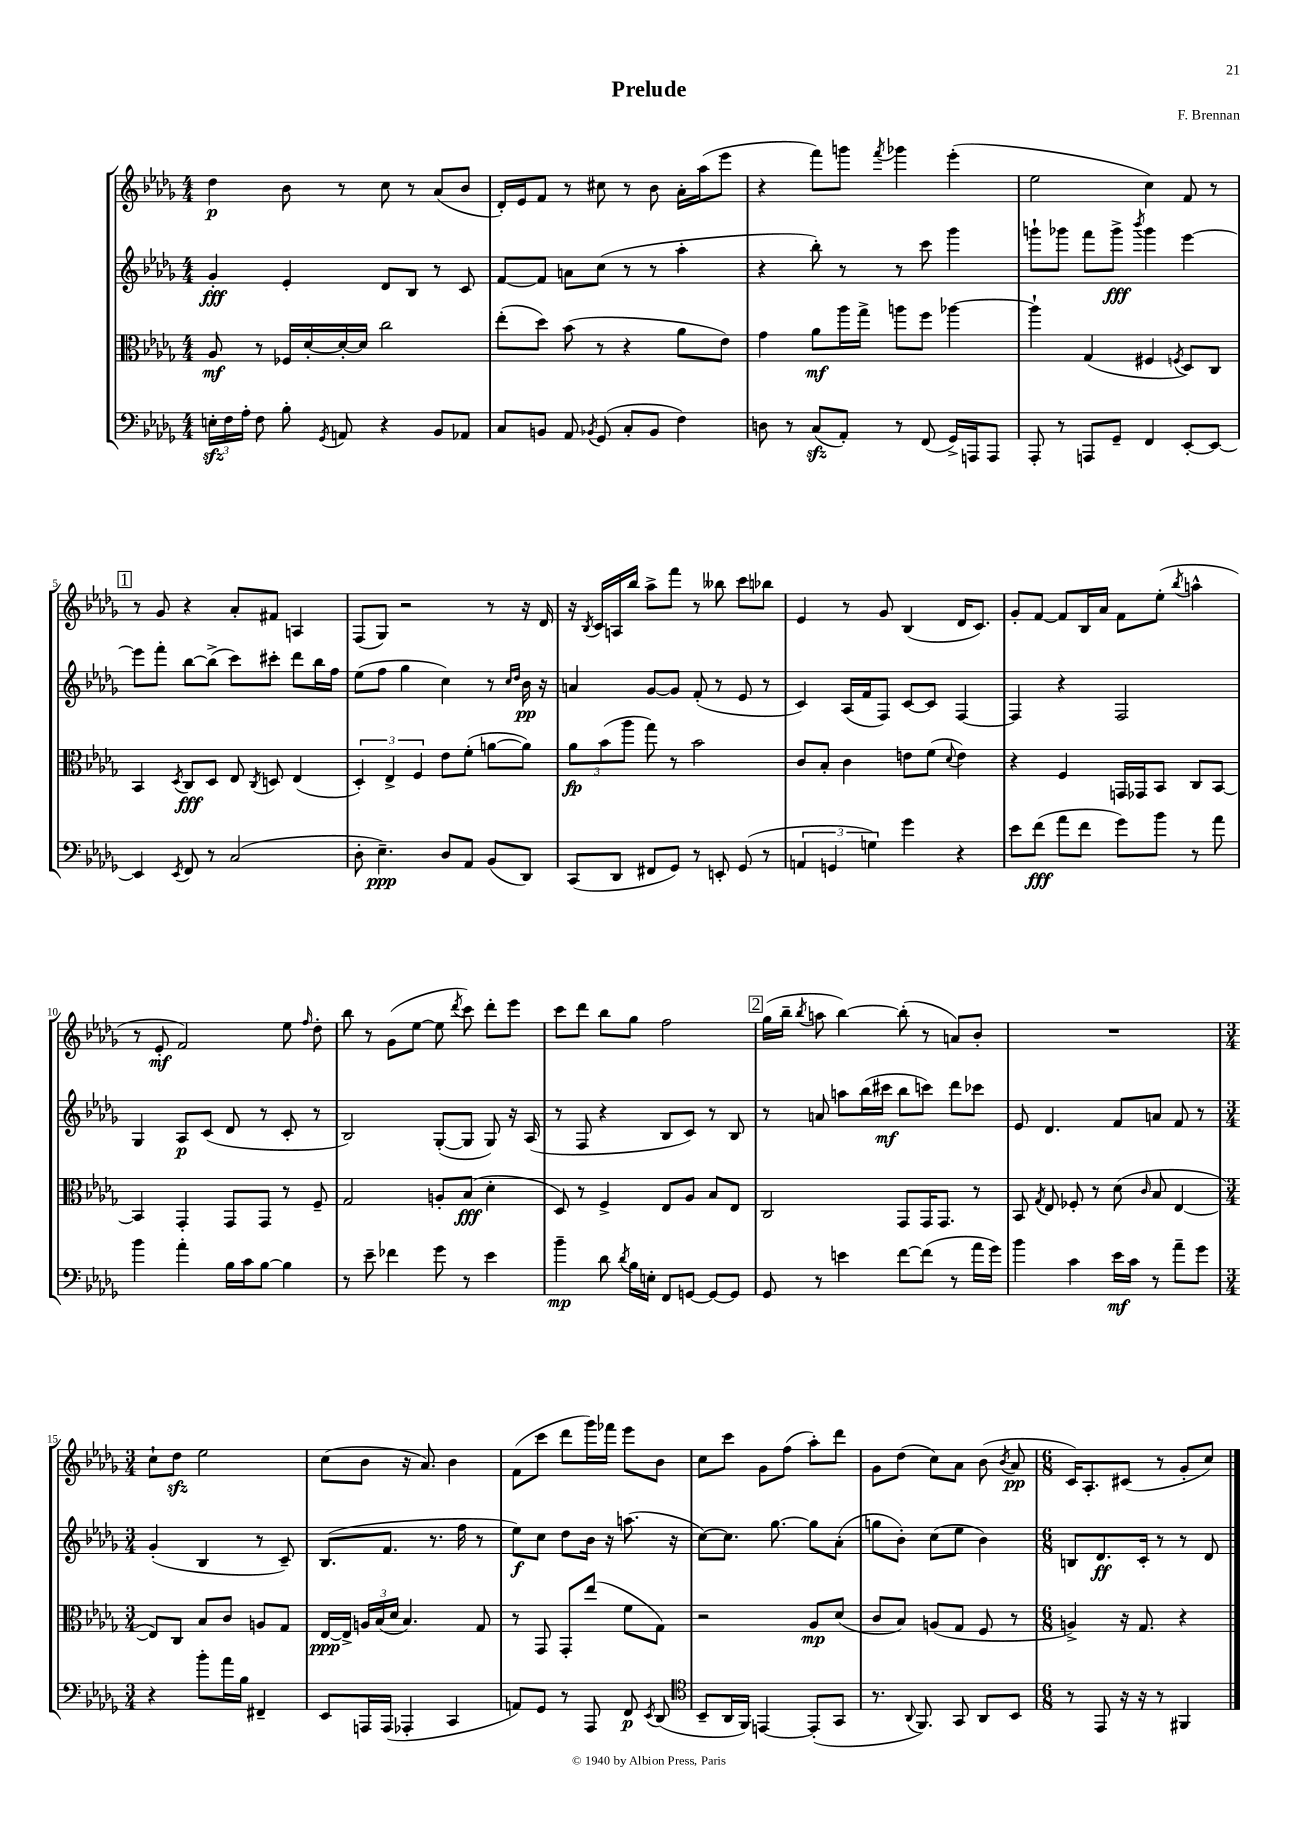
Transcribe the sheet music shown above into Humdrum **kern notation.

**kern	**kern	**kern	**kern
*staff4	*staff3	*staff2	*staff1
*clefF4	*clefC3	*clefG2	*clefG2
*k[b-e-a-d-g-]	*k[b-e-a-d-g-]	*k[b-e-a-d-g-]	*k[b-e-a-d-g-]
*M4/4	*M4/4	*M4/4	*M4/4
24E'	8A-	4g-'	4dd-
24F	.	.	.
24A-'	.	.	.
8F	8r	.	.
8B-'	16F-	4e-'	8b-
.	[16d-'	.	.
8qGG-	.	.	.
8AA	16d-'_	.	8r
.	16d-]	.	.
4r	2cc	8d-	8cc
.	.	8B-	8r
8BB-	.	8r	(8a-
8AA-	.	8c	8b-
=	=	=	=
8C	(8ee-'	[8f	16d-')
.	.	.	16e-
8BB	8dd-)	8f]	8f
8AA-	(8b-	8a	8r
8qBB-	.	.	.
(8GG-	8r	(8cc	8cc#
8C'	4r	8r	8r
8BB-	.	8r	8b-
4F)	8a-	4aa-'	16a-'
.	.	.	(16aa-
.	8e-)	.	8eee-
=	=	=	=
8D	4g-	4r	4r
8r	.	.	.
(8C	8a-	8bb-')	8fff)
8AA-')	16aa-	8r	8ggg
.	16gg-^	.	.
.	.	.	8qfff
8r	8aa	8r	4ggg-
(8FF	8ff	8ccc	.
16GG-^)	[4aa-	4ggg-	(4eee-'
16AAA	.	.	.
8AAA	.	.	.
=	=	=	=
8AAA-'	4aa-`]	8ggg`	2ee-
8r	.	8ggg-	.
8AAA	(4G-	8fff	.
8GG-~	.	8ggg-^	.
.	.	8qbbb-	.
4FF	4F#	4ggg-	4cc)
.	8qF	.	.
[8EE-'	8D-)	[4eee-	8f
8EE-_	8C	.	8r
=	=	=	=
4EE-]	4BB-	8eee-]	8r
.	.	8fff'	8g-
8qEE-	8qD-	.	.
8FF	8C	[8bb-	4r
8r	8D-	(8bb-^]	.
(2C	8E-	8ccc)	8a-'
.	8qC	.	.
.	8D	8ccc#'	8f#
.	(4E-	8ddd-	4A
.	.	16bb-	.
.	.	16ff	.
=	=	=	=
8D-'	6D-')	(8ee-	(8F
4.E-~)	.	8ff	8G-)
.	6E-^	.	.
.	.	4gg-	2r
.	6F	.	.
8D-	8e-	4cc)	.
8AA-	(8f'	.	.
(8BB-	[8a	8r	8r
.	.	16qqcc	.
.	.	16qqdd-	.
8DD-)	8a])	16b-	16r
.	.	16r	16d-
=	=	=	=
(8CC	12a-	4a	16r
.	.	.	8qB-
.	.	.	16c
.	(12b-	.	.
8DD-	.	.	16A
.	12aa-	.	.
.	.	.	16bb-
8FF#	8gg-)	[8g-	8aa-^
8GG-)	8r	8g-]	8fff
8r	2b-	(8f'	8r
8EE'	.	8r	8bb--
(8GG-	.	8e-	8ccc
8r	.	8r	8bb-
=	=	=	=
6AA	8c	4c)	4e-
.	8B-'	.	.
6GG	.	.	.
.	4c	(16A-	8r
.	.	16f	.
6G)	.	.	.
.	.	8F)	8g-
4g-	8e	[8c	(4B-
.	(8f	8c]	.
.	8qqd-	.	.
4r	4e)	[4F	16d-
.	.	.	8.c)
=	=	=	=
8e-	4r	4F]	8g-'
(8f	.	.	[8f
8a-	4F	4r	8f]
8f	.	.	16B-
.	.	.	16a-
8g-)	16GG	2F	8f
.	16GG-	.	.
8b-	8BB-	.	(8ee-'
.	.	.	8qbb-
8r	8C	.	4aa^^
8a-	[8BB-	.	.
=	=	=	=
4b-	4BB-]	4G-	8r
.	.	.	8e-'
4a-'	4GG-'	8A-	2f)
.	.	(8c	.
16B-	8GG-	8d-	.
16c	.	.	.
[8B-	8GG-	8r	.
4B-]	8r	8c'	8ee-
.	.	.	16qqff
.	8F~	8r	8dd-'
=	=	=	=
8r	2G-	2B-)	8bb-
8e-~	.	.	8r
4f-	.	.	(8g-
.	.	.	[8ee-
8g-	8A'	([8G-'	8ee-]
.	.	.	8qddd-
8r	(8B-	8G-]	8ccc)
4e-	4d-'	8G-)	8ddd-'
.	.	16r	8eee-
.	.	(16A-	.
=	=	=	=
4b-~	8D-)	8r	8ccc
.	8r	8F	8ddd-
8d-	4F^	4r	8bb-
8qd-	.	.	.
16B-	.	.	8gg-
16E'	.	.	.
8FF	8E-	8B-	2ff
[8GG	8A-	8c)	.
8GG_	8B-	8r	.
8GG]	8E-	8B-	.
=	=	=	=
8GG-	2C	8r	(16gg-
.	.	.	16bb-~
.	.	.	8qbb-
8r	.	8a	8aa
4e	.	8aa	[4bb-)
.	.	(16bb-	.
.	.	16ccc#	.
[8f	8GG-	8bb-	(8bb-']
(8f]	16GG-	8ccc)	8r
.	8.GG-	.	.
8r	.	8ddd-	8a)
16a-	8r	8ccc-	8b-'
16g-)	.	.	.
=	=	=	=
4b-	8BB-	8e-	1r
.	8qG-	.	.
.	8E-	4.d-	.
4c	8F-'	.	.
.	8r	.	.
16e-	(8d-	8f	.
16c	.	.	.
.	16qqc	.	.
8r	8B-	8a	.
8a-~	[4E-	8f	.
8g-	.	8r	.
=	=	=	=
*M3/4	*M3/4	*M3/4	*M3/4
4r	8E-])	(4g-'	8cc`
.	8C	.	8dd-
8b-'	8B-	4B-	2ee-
16a-	8c	.	.
16B-	.	.	.
4FF#~	8A	8r	.
.	8G-	8c~)	.
=	=	=	=
8EE-	[16E-	(8.B-	(8cc
.	16E-^]	.	.
16AAA	24A	.	8b-
.	(24B-	.	.
(16AAA	.	8.f	.
.	24d-	.	.
4AAA-'	4.B-)	.	16r
.	.	.	8.a-)
.	.	8.r	.
4CC	.	.	4b-
.	.	16ff	.
.	8G-	8r	.
=	=	=	=
8AA)	8r	8ee-)	(8f
8GG-	8GG-	8cc	8ccc
8r	8GG-'	8dd-	8ddd-
8AAA-	(8ee-	16b-	16ggg-)
.	.	16r	16fff-
8FF	8f	(8.aa	8eee-
8qEE-	.	.	.
(8DD-	8G-)	.	8b-
.	.	16r	.
=	=	=	=
*clefC4	*	*	*
8BB-~	2r	[8cc)	8cc
16AA-	.	8.cc]	8ccc
16FF)	.	.	.
[4EE	.	.	8g-
.	.	[8.gg-	.
.	.	.	(8ff
(8EE']	8A-	8gg-]	8aa-')
8GG-	(8d-	(8a-'	8ddd-
=	=	=	=
8.r	8c	8gg	8g-
.	8B-)	8b-')	(8dd-
8qqAA-	.	.	.
8.FF)	.	.	.
.	(8A	(8cc	8cc)
8GG-	8G-	8ee-	8a-
8AA-	8F	4b-)	(8b-
.	.	.	8qb-
8BB-	8r	.	8a-
=	=	=	=
*M6/8	*M6/8	*M6/8	*M6/8
8r	4A^)	8B	16c)
.	.	.	8.A-'
8EE-	.	8.d-	.
16r	16r	.	(8c#
16r	8.G-	16c'	.
8r	.	8r	8r
4FF#	4r	8r	8g-'
.	.	8d-	8cc)
==	==	==	==
*-	*-	*-	*-
